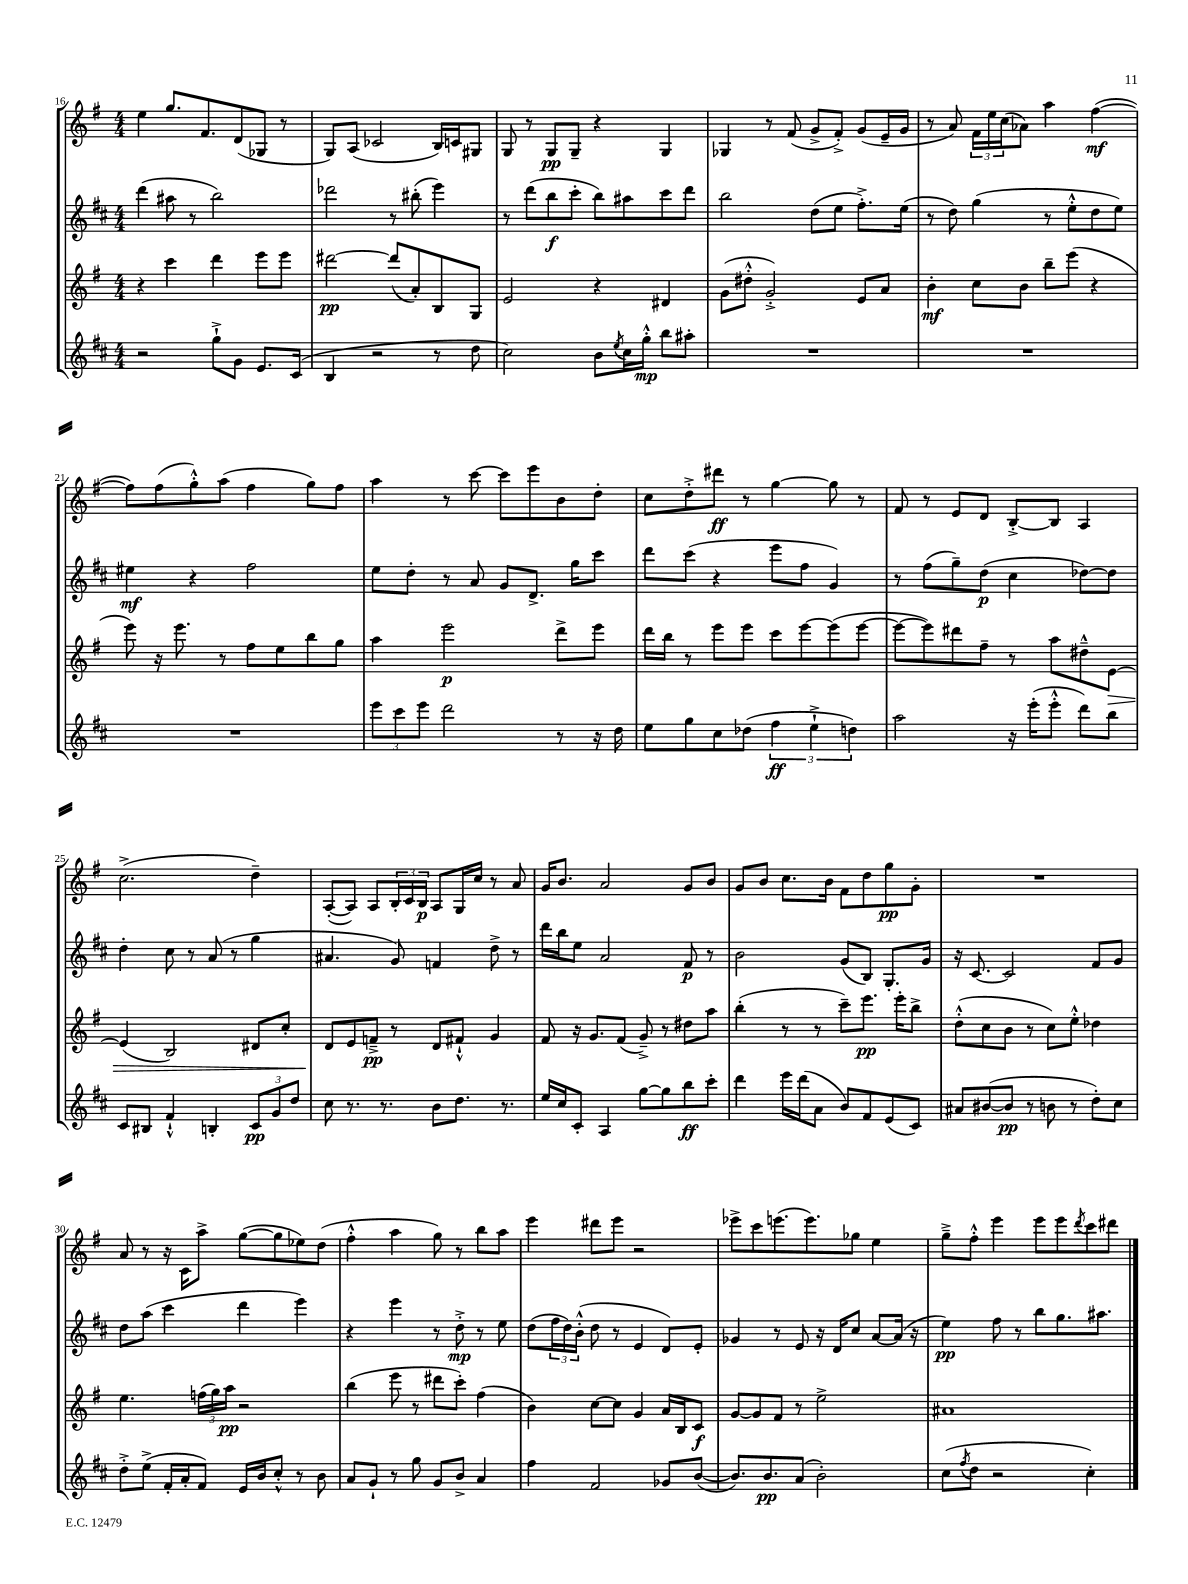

**kern	**kern	**kern	**kern
*staff4	*staff3	*staff2	*staff1
*clefG2	*clefG2	*clefG2	*clefG2
*k[f#c#]	*k[f#]	*k[f#c#]	*k[f#]
*M4/4	*M4/4	*M4/4	*M4/4
2r	4r	(4ddd	4ee
.	4ccc	8aa#	8.gg
.	.	8r	.
.	.	.	8.f#
8gg`^	4ddd	2bb)	.
8g	.	.	(8d
8.e	8eee	.	8G-
.	8eee	.	8r
(16c#	.	.	.
=	=	=	=
4B	[2ddd#	2ddd-	8G)
.	.	.	(8A
2r	.	.	2c-
.	(8ddd#]	8r	.
.	8a')	(8bb#'	.
8r	8B	4eee)	16B)
.	.	.	16c
8dd	8G	.	8G#
=	=	=	=
2cc#)	2e	8r	8G
.	.	(8ddd	8r
.	.	8bb	8G
.	.	8ccc#'	8G~
8b	4r	8bb)	4r
8qee	.	.	.
16cc#	.	8aa#	.
16gg'^^	.	.	.
8bb	4d#	8ccc#	4G
8aa#'	.	8ddd	.
=	=	=	=
1r	(8g	2bb	4G-
.	8dd#'^^	.	.
.	2g'^)	.	8r
.	.	.	(8f#
.	.	(8dd	8g^
.	.	8ee	8f#'^)
.	8e	8.ff#'^)	(8g
.	8a	.	16e~
.	.	(16ee	16g
=	=	=	=
1r	4b'	8r	8r
.	.	8dd)	8a)
.	8cc	(4gg	24f#
.	.	.	24ee
.	.	.	(24cc
.	8b	.	8a-)
.	8bb~	8r	4aa
.	(8eee	8ee'^^	.
.	4r	8dd	([4ff#
.	.	8ee)	.
=	=	=	=
1r	8eee)	4ee#	8ff#])
.	16r	.	(8ff#
.	8.eee	.	.
.	.	4r	8gg'^^)
.	8r	.	(8aa
.	8ff#	2ff#	4ff#
.	8ee	.	.
.	8bb	.	8gg)
.	8gg	.	8ff#
=	=	=	=
12eee	4aa	8ee	4aa
12ccc#	.	.	.
.	.	8dd'	.
12eee	.	.	.
2ddd	2eee	8r	8r
.	.	8a	[8ccc
.	.	8g	8ccc]
.	.	8.d^	8eee
8r	8ddd^	.	8b
.	.	16gg	.
16r	8eee	8ccc#	8dd'
16dd	.	.	.
=	=	=	=
8ee	16ddd	8ddd	8cc
.	16bb	.	.
8gg	8r	(8ccc#	8dd'^
8cc#	8eee	4r	8ddd#
(8dd-	8eee	.	8r
6ff#	8ccc	8eee	[4gg
.	[8eee	8ff#	.
6ee`^	.	.	.
.	(8eee]	4g)	8gg]
6dd)	.	.	.
.	[8eee	.	8r
=	=	=	=
2aa	8eee_	8r	8f#
.	8eee])	(8ff#	8r
.	8ddd#	8gg~)	8e
.	8ff#~	(8dd	8d
16r	8r	4cc#	[8B'^
(16eee'	.	.	.
8eee'^^	8aa	.	8B]
8ddd)	8dd#~^^	[8dd-)	4A
8bb	[8e	8dd-]	.
=	=	=	=
8c#	(4e]	4dd'	(2.cc^
8B#	.	.	.
4f#`^^	2B)	8cc#	.
.	.	8r	.
4B'	.	(8a	.
.	.	8r	.
12c#	8d#	4gg	4dd~)
12g	.	.	.
.	8cc'	.	.
12dd	.	.	.
=	=	=	=
8cc#	8d	4.a#	([8A'
8.r	8e	.	8A])
.	8f~^	.	8A
8.r	.	.	.
.	8r	8g)	24B'
.	.	.	24c
.	.	.	24B
8b	8d	4f	8A
8.dd	8f#`^^	.	16G
.	.	.	16cc
.	4g	8dd^	8r
8.r	.	.	.
.	.	8r	8a
=	=	=	=
16ee	8f#	16ddd	16g
16cc#	.	16bb	8.b
8c#'	16r	8ee	.
.	8.g	.	.
4A	.	2a	2a
.	(8f#	.	.
[8gg	8g~^)	.	.
8gg]	8r	.	.
8bb	8dd#	8f#	8g
8ccc#'	8aa	8r	8b
=	=	=	=
4ddd	(4bb'	2b	8g
.	.	.	8b
16eee	8r	.	8.cc
(16ddd	.	.	.
8a	8r	.	.
.	.	.	16b
8b)	8ccc~)	(8g	8f#
8f#	8.eee	8B)	8dd
(8e	.	8.G'	8gg
.	16eee'	.	.
8c#)	8bb^	.	8g'
.	.	16g	.
=	=	=	=
8a#	(8dd'^^	16r	1r
.	.	[8.c#	.
([8b#	8cc	.	.
8b#]	8b	2c#]	.
8r	8r	.	.
8b	8cc)	.	.
8r	8ee'^^	.	.
8dd')	4dd-	8f#	.
8cc#	.	8g	.
=	=	=	=
8dd'^	4.ee	8dd	8a
(8ee^	.	(8aa	8r
16f#'	.	4ccc#	16r
16a'	.	.	16c
8f#)	(24ff	.	8aa^
.	24gg)	.	.
.	24aa	.	.
16e	2r	4ddd	([8gg
16b	.	.	.
8cc#'^^	.	.	8gg]
8r	.	4eee)	8ee-)
8b	.	.	(8dd
=	=	=	=
8a	(4bb	4r	4ff#'^^
8g`	.	.	.
8r	8eee	4eee	4aa
8gg	8r	.	.
8g	8ddd#	8r	8gg)
8b^	8ccc')	8dd'^	8r
4a	(4ff#	8r	8bb
.	.	8ee	8aa
=	=	=	=
4ff#	4b)	(8dd	4eee
.	.	24ff#	.
.	.	24dd)	.
.	.	(24b'^^	.
2f#	[8cc	8dd	8ddd#
.	8cc]	8r	8eee
.	4g	4e	2r
8g-	16a	8d)	.
.	16B	.	.
([8b	8c	8e'	.
=	=	=	=
8.b])	[8g	4g-	8eee-^
.	8g]	.	8ccc
8.b	.	.	.
.	8f#	8r	(8.eee
(8a	8r	8e	.
.	.	.	8.eee)
2b')	2ee^	16r	.
.	.	16d	.
.	.	8cc#	8gg-
.	.	[8a	4ee
.	.	(16a]	.
.	.	16r	.
=	=	=	=
(8cc#	1a#	4ee)	8gg~^
8qff#	.	.	.
8dd	.	.	8ff#'^^
2r	.	8ff#	4eee
.	.	8r	.
.	.	8bb	8eee
.	.	8.gg	8eee
.	.	.	8qddd
4cc#')	.	.	8ccc
.	.	8.aa#	.
.	.	.	8ddd#
==	==	==	==
*-	*-	*-	*-
